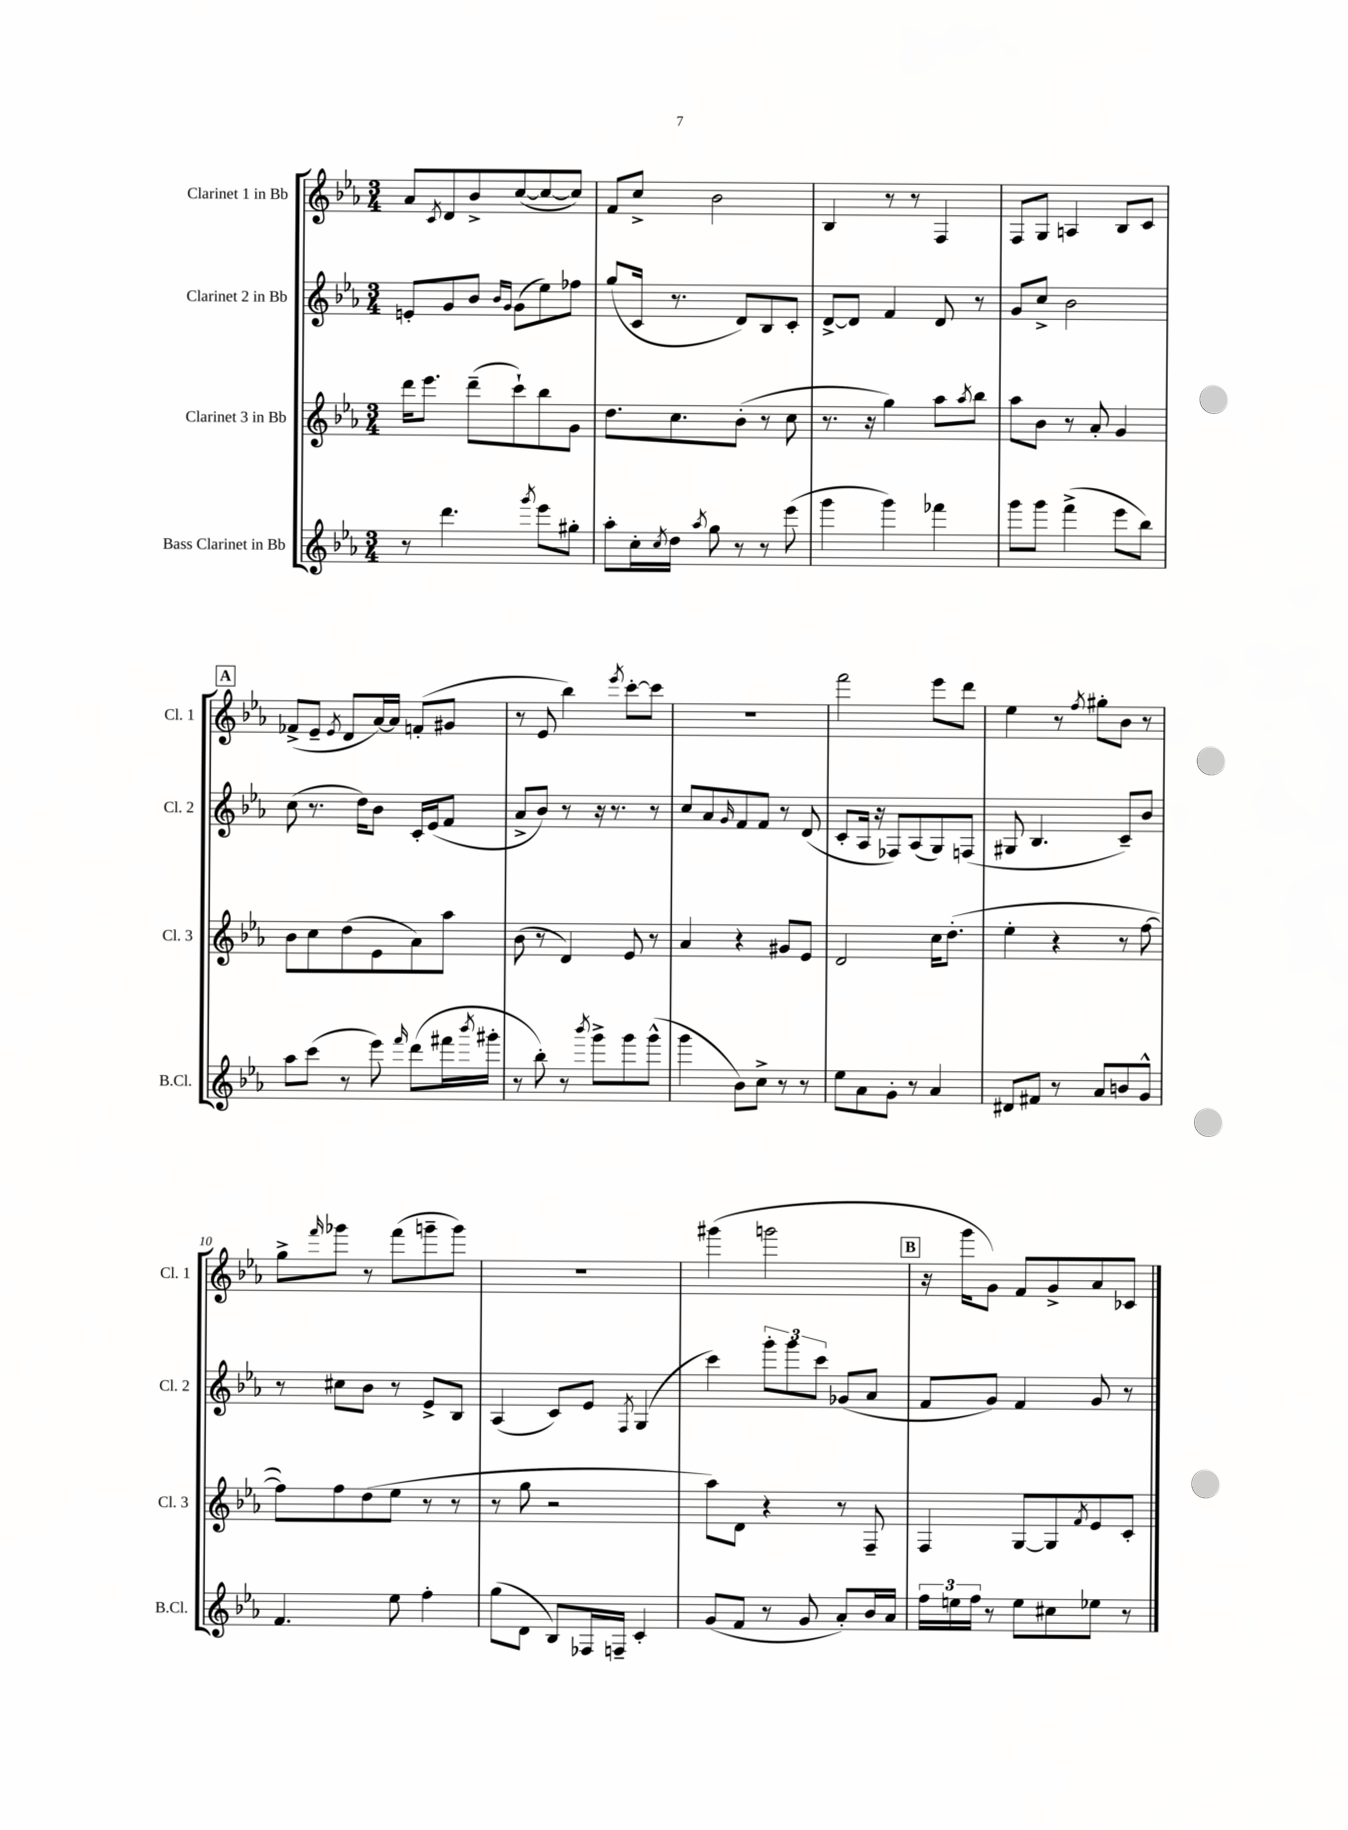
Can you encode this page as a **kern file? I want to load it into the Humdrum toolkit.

**kern	**kern	**kern	**kern
*staff4	*staff3	*staff2	*staff1
*clefG2	*clefG2	*clefG2	*clefG2
*k[b-e-a-]	*k[b-e-a-]	*k[b-e-a-]	*k[b-e-a-]
*M3/4	*M3/4	*M3/4	*M3/4
8r	16ddd	8e'	8a-
.	8.eee-	.	.
.	.	.	8qc
4.ddd	.	8g	8d
.	(8ddd~	8b-	8b-^
.	.	16qqb-	.
.	.	16qqg	.
.	8ccc`)	(8g	([8cc
8qggg	.	.	.
8eee-	8bb-	8ee-)	8cc_
8gg#'	8g	8ff-	8cc])
=	=	=	=
8aa-'	8.dd	(8gg	8f
16cc'	.	16c	8cc^
8qcc	.	.	.
16dd	8.cc	8.r	.
8qaa-	.	.	.
8gg	.	.	2b-
8r	(8b-'	8d)	.
8r	8r	8B-	.
(8eee-	8cc	8c'	.
=	=	=	=
4ggg	8.r	[8d^	4B-
.	.	8d]	.
.	16r	.	.
4ggg)	4gg)	4f	8r
.	.	.	8r
4fff-	8aa-	8d	4F
.	8qaa-	.	.
.	8bb-	8r	.
=	=	=	=
8ggg	8aa-	8g	8F
8ggg	8b-	8cc^	8G
(4fff^	8r	2b-	4A
.	8a-'	.	.
8eee-	4g	.	8B-
8bb-)	.	.	8c
=	=	=	=
8aa-	8b-	(8cc	(8f-^
(8ccc	8cc	8.r	8e-~
.	.	.	8qe-
8r	(8dd	.	8d
.	.	16dd)	.
8eee-)	8e-	8b-	[16a-)
.	.	.	16a-]
16qqfff	.	.	.
(8ddd	8a-)	16c'	(8f'
.	.	(16e-	.
16fff#	8aa-	8f	8g#
8qbbb-	.	.	.
16ggg#'	.	.	.
=	=	=	=
8r	(8b-	8a-^	8r
8bb-')	8r	8b-)	8e-
8r	4d)	8r	4bb-)
8qbbb-	.	.	.
8ggg^	.	16r	.
.	.	8.r	.
.	.	.	8qeee-
8ggg	8e-	.	[8ccc'
(8ggg^^	8r	8r	8ccc]
=	=	=	=
4ggg	4a-	8cc	2.r
.	.	8a-	.
.	.	16qqg	.
8b-)	4r	8f	.
8cc^	.	8f	.
8r	8g#	8r	.
8r	8e-	(8d	.
=	=	=	=
8ee-	2d	8c'	2fff
8a-	.	16A-	.
.	.	16r	.
8g'	.	8F-)	.
8r	.	(8A-	.
4a-	16cc	8G)	8eee-
.	(8.dd'	.	.
.	.	(8F	8ddd
=	=	=	=
8d#	4ee-'	8G#	4ee-
8f#	.	4.B-	.
8r	4r	.	8r
.	.	.	8qff
8a-	.	.	8gg#'
8b	8r	8c~)	8b-
8g^^	[8ff	8b-	8r
=	=	=	=
4.f	8ff])	8r	8gg^
.	.	.	16qqfff
.	8ff	8cc#	8ggg-
.	(8dd	8b-	8r
8ee-	8ee-	8r	(8fff
4ff'	8r	8e-^	8ggg~
.	8r	8B-	8ggg)
=	=	=	=
(8gg	8r	(4A-	2.r
8d	8gg	.	.
8B-)	2r	8c)	.
16F-	.	8e-	.
16F~	.	.	.
.	.	8qF	.
4c'	.	(4G	.
=	=	=	=
(8g	8aa-)	4ccc)	(4ggg#
8f	8d	.	.
8r	4r	12ggg'	2ggg
.	.	12ggg	.
8g	.	.	.
.	.	12ccc	.
8a-')	8r	(8g-	.
16b-	8F~	8a-	.
16a-	.	.	.
=	=	=	=
24ff	4F	8f	16r
24ee	.	.	.
.	.	.	16ggg
24ff	.	.	.
8r	.	8g)	8g)
8ee	[8G	4f	8f
8cc#	8G]	.	8g^
.	8qf	.	.
8ee-	8e-	8g	8a-
8r	8c'	8r	8c-
==	==	==	==
*-	*-	*-	*-
